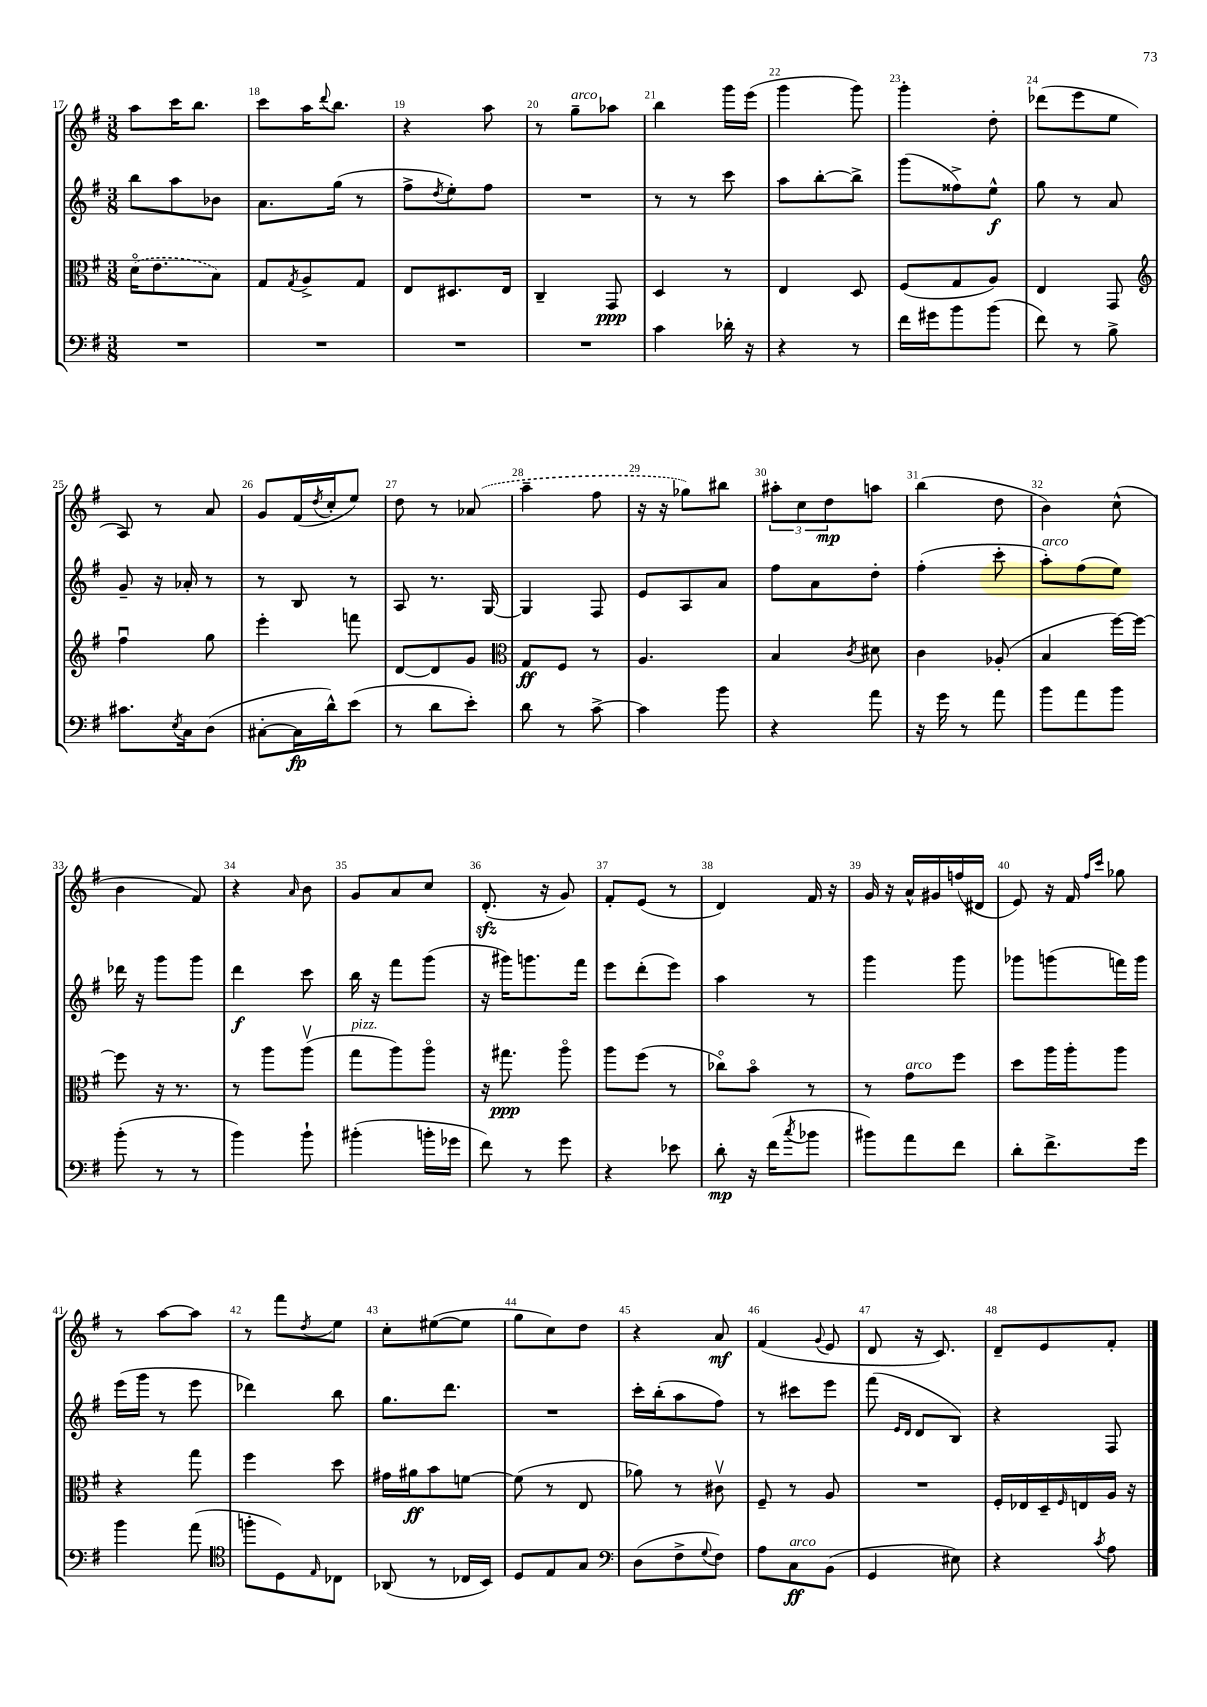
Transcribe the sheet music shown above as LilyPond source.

<<
\new StaffGroup <<
\new Staff = "s0" {
    \clef treble \key g \major \numericTimeSignature \time 3/8
    a''8 c'''16 b''8. |
    c'''8 a''16 \appoggiatura { d'''8 } b''8. |
    r4 a''8 |
    r8 g''8--^\markup { \italic "arco" } aes''8 |
    b''4 g'''16 e'''16( |
    g'''4 g'''8) |
    g'''4-. d''8-. |
    des'''8( e'''8 e''8 |
    a8) r8 a'8 |
    g'8 fis'16( \acciaccatura { d''8 } c''16-. e''8) |
    d''8 r8 \once \slurDashed aes'8( |
    a''4-- fis''8 |
    r16 r16 ges''8) bis''8 |
    \tuplet 3/2 { ais''8-. c''8 d''8\mp } a''8 |
    b''4( d''8 |
    b'4) c''8-^( |
    b'4 fis'8) |
    r4 \grace { a'16 } b'8 |
    g'8 a'8 c''8 |
    d'8.-.\sfz( r16 g'8) |
    fis'8-. e'8( r8 |
    d'4) fis'16 r16 |
    g'16 r16 a'16-^ gis'16 f''16( dis'16 |
    e'8) r16 fis'16 \grace { fis''16 c'''16 } ges''8 |
    r8 a''8~ a''8 |
    r8 fis'''8 \acciaccatura { d''8 } e''8 |
    c''8-. eis''8~( eis''8 |
    g''8 c''8) d''8 |
    r4 a'8\mf |
    fis'4( \appoggiatura { g'8 } e'8 |
    d'8 r16 c'8.) |
    d'8-- e'8 fis'8-. \bar "|." |
}
\new Staff = "s1" {
    \clef treble \key g \major \numericTimeSignature \time 3/8
    b''8 a''8 bes'8 |
    a'8. g''16( r8 |
    fis''8-> \acciaccatura { d''8 } e''8-.) fis''8 |
    R4. |
    r8 r8 c'''8 |
    a''8 b''8~-. b''8-> |
    g'''8( fisis''8->) e''8-^\f |
    g''8 r8 a'8 |
    g'8-- r16 aes'16-. r8 |
    r8 b8 r8 |
    a8 r8. g16~ |
    g4 fis8 |
    e'8 a8 a'8 |
    fis''8 a'8 d''8-. |
    fis''4-.( c'''8-. |
    a''8-.^\markup { \italic "arco" }) fis''8( e''8) |
    des'''16 r16 g'''8 g'''8 |
    d'''4\f c'''8 |
    b''16 r16 fis'''8 g'''8( |
    r16 gis'''16) g'''8. fis'''16 |
    e'''8 d'''8-.( e'''8) |
    a''4 r8 |
    g'''4 g'''8 |
    ges'''8 g'''8( f'''16) g'''16 |
    e'''16( g'''16 r8 e'''8 |
    des'''4) b''8 |
    g''8. d'''8. |
    R4. |
    c'''16-. b''16-.( a''8 fis''8) |
    r8 cis'''8 e'''8 |
    fis'''8( \grace { e'16 d'16 } d'8 b8) |
    r4 fis8 \bar "|." |
}
\new Staff = "s2" {
    \clef alto \key g \major \numericTimeSignature \time 3/8
    \once \slurDashed d'16\flageolet( e'8. b8) |
    g8 \acciaccatura { g8 } a8-> g8 |
    e8 dis8. e16 |
    c4-- g,8\ppp |
    d4 r8 |
    e4 d8 |
    fis8( g8 a8) |
    e4 g,8 |
    \clef treble fis''4\downbow g''8 |
    e'''4-. f'''8 |
    d'8~ d'8 g'8 |
    \clef alto g8\ff fis8 r8 |
    a4. |
    b4 \acciaccatura { c'8 } dis'8 |
    c'4 aes8-.( |
    b4 fis''16~) fis''16~ |
    fis''8 r16 r8. |
    r8 a''8 a''8\upbow( |
    g''8^\markup { \italic "pizz." } a''8) a''8\flageolet |
    r16 gis''8.\ppp a''8\flageolet |
    a''8 fis''8( r8 |
    ces''8\flageolet) b'8\flageolet r8 |
    r8 g'8^\markup { \italic "arco" } fis''8 |
    d''8 a''16 a''16-. a''8 |
    r4 g''8 |
    fis''4 d''8 |
    gis'16 ais'16\ff b'8 f'8~ |
    f'8( r8 e8 |
    aes'8) r8 cis'8\upbow |
    fis8-- r8 a8 |
    R4. |
    fis16-. ees16 d16-- \grace { fis16 } e16 a16 r16 \bar "|." |
}
\new Staff = "s3" {
    \clef bass \key g \major \numericTimeSignature \time 3/8
    R4. |
    R4. |
    R4. |
    R4. |
    c'4 des'16-. r16 |
    r4 r8 |
    fis'16 gis'16 b'8 b'8( |
    fis'8) r8 b8-> |
    cis'8. \acciaccatura { e8 } c16 d8( |
    cis8~-. cis16\fp d'16-^) e'8( |
    r8 d'8 e'8-.) |
    d'8 r8 c'8~-> |
    c'4 b'8 |
    r4 a'8 |
    r16 g'16 r8 a'8 |
    b'8 a'8 b'8 |
    b'8-.( r8 r8 |
    b'4) b'8-! |
    bis'4-.( b'16-. ges'16 |
    fis'8) r8 g'8 |
    r4 ees'8 |
    d'8-.\mp r16 fis'16( \acciaccatura { c''8 } bes'8 |
    bis'8) a'8 fis'8 |
    d'8-. fis'8.-> g'16 |
    b'4 a'8( |
    \clef tenor f''8-. d8) \grace { e16 } ces8 |
    aes,8( r8 ces16 b,16) |
    d8 e8 g8 |
    \clef bass d8( fis8-> \appoggiatura { g8 } fis8) |
    a8 c8\ff^\markup { \italic "arco" } b,8( |
    g,4 eis8) |
    r4 \acciaccatura { c'8 } a8 \bar "|." |
}
>>
>>
\layout { \context { \Score currentBarNumber = #17 \override BarNumber.break-visibility = ##(#f #t #t) barNumberVisibility = #all-bar-numbers-visible } }
